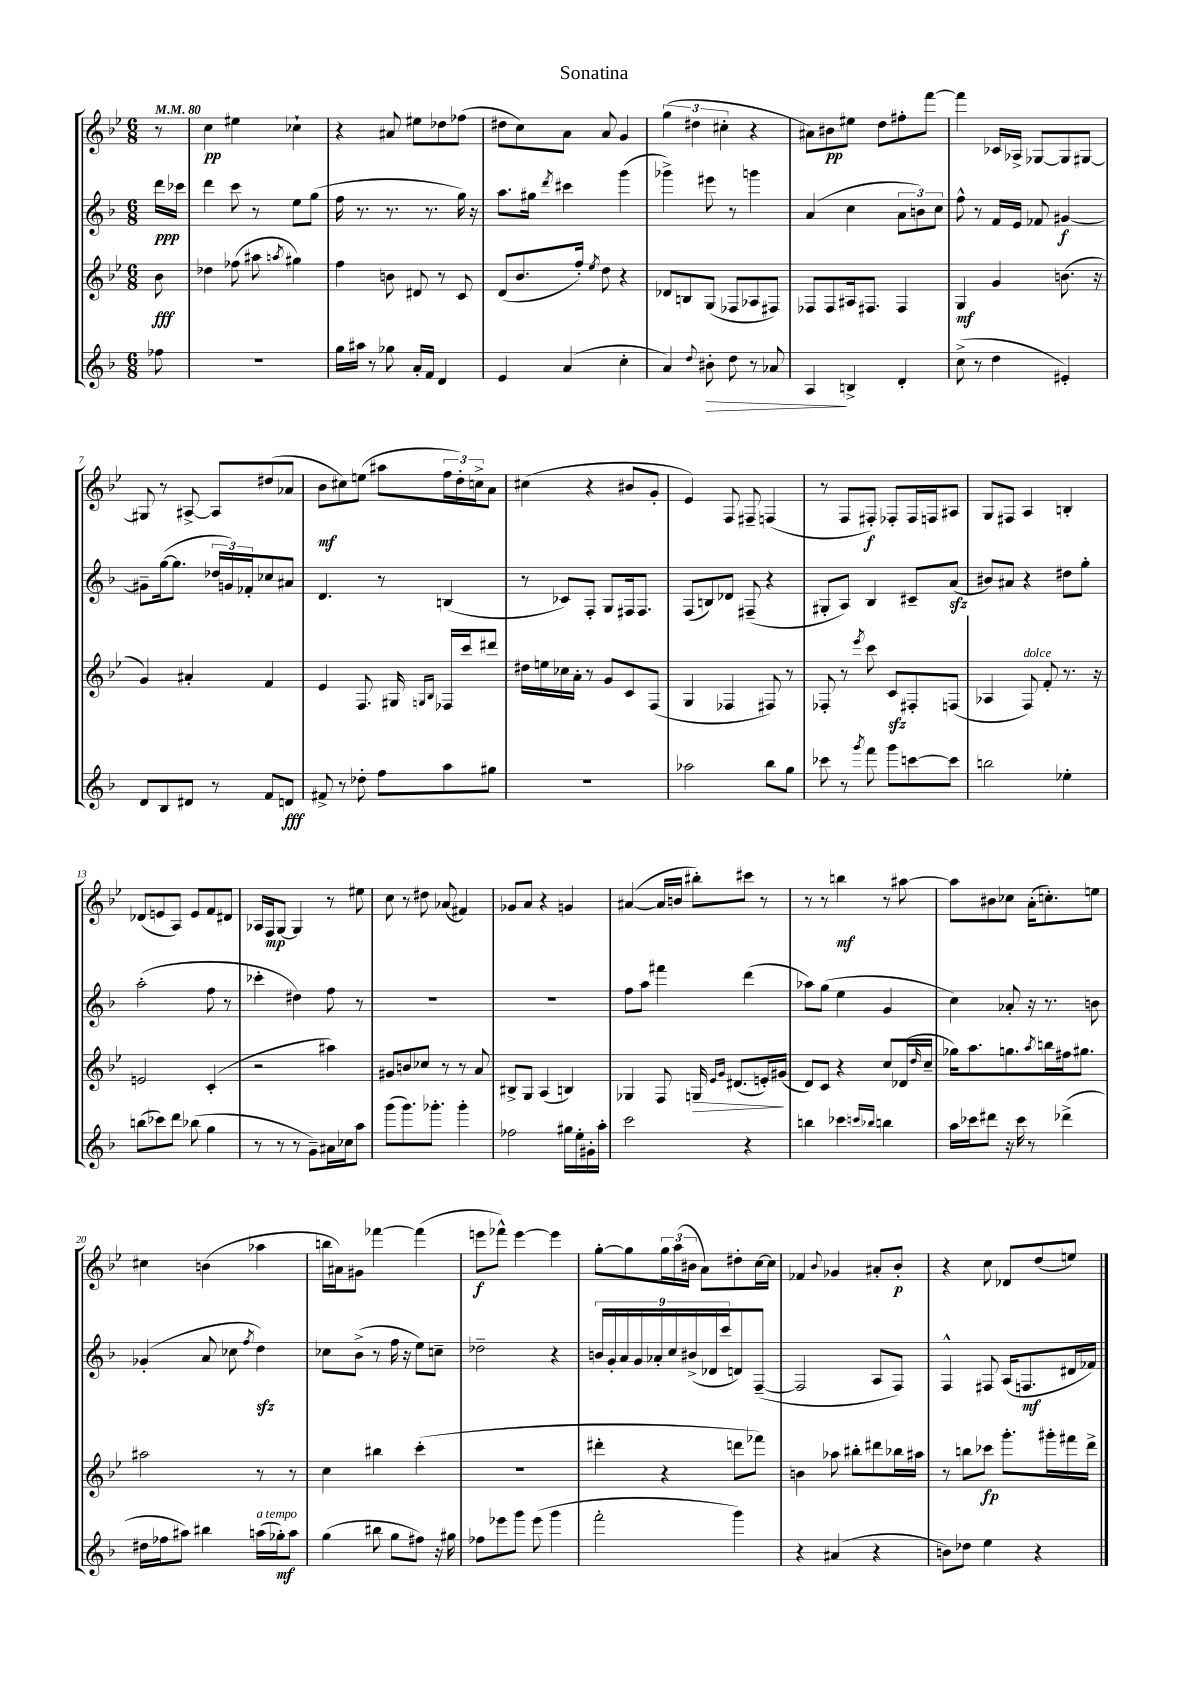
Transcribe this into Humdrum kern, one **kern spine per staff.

**kern	**dynam	**kern	**dynam	**kern	**dynam	**kern	**dynam
*part4	*part4	*part3	*part3	*part2	*part2	*part1	*part1
*staff4	*staff4	*staff3	*staff3	*staff2	*staff2	*staff1	*staff1
*clefG2	*	*clefG2	*	*clefG2	*	*clefG2	*
*k[b-]	*	*k[b-e-]	*	*k[b-]	*	*k[b-e-]	*
*M6/8	*	*M6/8	*	*M6/8	*	*M6/8	*
*MM80	*	*MM80	*	*MM80	*	*MM80	*
=	=	=	=	=	=	=	=
8ff-X\	.	8b-\	fff	16ddd\LL	ppp	8r	.
.	.	.	.	16ccc-X\JJ	.	.	.
=1	=1	=1	=1	=1	=1	=1	=1
2.r	.	4dd-X\	.	4ddd\	.	4cc\	pp
.	.	(8ff-X\	.	8ccc\	.	4ee#X\	.
.	.	8aa#X\	.	8r	.	.	.
.	.	8qaan/	.	.	.	.	.
.	.	4gg#X\)	.	8ee\L	.	4cc-X`\	.
.	.	.	.	(8gg\J	.	.	.
=2	=2	=2	=2	=2	=2	=2	=2
16gg\LL	.	4ff\	.	16ff\	.	4r	.
16aa#X\JJ	.	.	.	8.r	.	.	.
8r	.	.	.	.	.	.	.
8gg-X\	.	8bn\	.	8.r	.	8a#X/	.
16a'/LL	.	8d#X/	.	.	.	8ee#X\L	.
16f/JJ	.	.	.	8.r	.	.	.
4d/	.	8r	.	.	.	8dd-X\	.
.	.	8c/	.	16gg\)	.	(8ff-X\J	.
.	.	.	.	16r	.	.	.
=3	=3	=3	=3	=3	=3	=3	=3
4e/	.	(8d/L	.	8.aa\L	.	8dd#X\L	.
.	.	8.b-/	.	.	.	8cc\)	.
.	.	.	.	16gg#X\Jk	.	.	.
.	.	.	.	8qddd/	.	.	.
(4a/	.	.	.	4ccc#X\	.	8a\J	.
.	.	16ff'/Jk)	.	.	.	.	.
.	.	8qee-/	.	.	.	.	.
.	.	8dd\	.	.	.	8a/	.
4cc'\	.	4r	.	(4ggg\	.	4g/	.
=4	=4	=4	=4	=4	=4	=4	=4
4a/)	.	8d-X/L	.	4ggg-X^\)	.	(6gg\	.
.	.	8Bn/	.	.	.	.	.
.	.	.	.	.	.	6dd#X\	.
8qqdd/	.	.	.	.	.	.	.
!	!LO:HP:b	!	!	!	!	!	!
8b#X'\	>	(8G/J	.	8eee#X\	.	.	.
.	.	.	.	.	.	6cc#X'\	.
8dd\	.	8F-X/L	.	8r	.	.	.
8r	.	8A-X/	.	4gggn\	.	4r	.
8a-X/	.	8F#X/J)	.	.	.	.	.
=5	=5	=5	=5	=5	=5	=5	=5
4A/	.	8F-X/L	.	(4a/	.	8a#X\L)	.
.	.	8F-/	.	.	.	8b#X\	pp
4Bn^/	]	16A#X/k	.	4cc\	.	8ee#X\J	.
.	.	8.F#X/J	.	.	.	.	.
.	.	.	.	.	.	8dd\L	.
4d'/	.	4F#/	.	12a\L	.	8ff#X'\	.
.	.	.	.	12bn\)	.	.	.
.	.	.	.	.	.	[8fff\J	.
.	.	.	.	12cc\J	.	.	.
=6	=6	=6	=6	=6	=6	=6	=6
(8cc^\	.	4G/	mf	8ff^^\	.	4fff\]	.
8r	.	.	.	8r	.	.	.
4dd\	.	4g/	.	16f/LL	.	16c-X/LL	.
.	.	.	.	16e/JJ	.	16A-X^/JJ	.
.	.	.	.	8f-X/	.	[8G-X/L	.
4e#X'/)	.	(8.bn\	.	[4g#X/	f	8G-/]	.
.	.	.	.	.	.	[8G#X/J	.
.	.	16r	.	.	.	.	.
!!LO:LB:g=z
=7	=7	=7	=7	=7	=7	=7	=7
8d/L	.	4g/)	.	8g#X~\L]	.	8G#X/]	.
8B-/	.	.	.	([16gg\k	.	8r	.
.	.	.	.	8.gg\J]	.	.	.
8d#X/J	.	4a#X'/	.	.	.	[8A#X^/	.
8r	.	.	.	24dd-X/LL	.	8A#/L]	.
.	.	.	.	24gn/)	.	.	.
.	.	.	.	24f-X'/J	.	.	.
8f/L	.	4f/	.	8cc-X/	.	(8dd#X/	.
8dn/J	fff	.	.	8a#X/J	.	8a-X/J	.
=8	=8	=8	=8	=8	=8	=8	=8
8f#X^/	.	4e-/	.	4.d/	.	8b-\L	mf
8r	.	.	.	.	.	8cc#X\)	.
8dd-X'\	.	8.F/	.	.	.	(8een\J	.
8ff\L	.	.	.	8r	.	8aa#X\L	.
.	.	16G#X/	.	.	.	.	.
.	.	16qqGn/LL	.	.	.	.	.
.	.	16qqB-/JJ	.	.	.	.	.
8aa\	.	16F-X/LL	.	(4Bn/	.	24ff\L	.
.	.	.	.	.	.	24dd'\)	.
.	.	16ccc/J	.	.	.	.	.
.	.	.	.	.	.	24ccn^\J	.
8gg#X\J	.	8ddd#X/J	.	.	.	8a\J	.
=9	=9	=9	=9	=9	=9	=9	=9
2.r	.	16dd#X\LL	.	8r	.	(4cc#X\	.
.	.	16een\	.	.	.	.	.
.	.	16cc-X\	.	8c-X/L)	.	.	.
.	.	16a'\JJ	.	.	.	.	.
.	.	8r	.	8F'/J	.	4r	.
.	.	8g/L	.	8G/L	.	.	.
.	.	8c/	.	16F#X/k	.	8b#X/L	.
.	.	.	.	8.F#/J	.	.	.
.	.	(8F/J	.	.	.	8g'/J	.
=10	=10	=10	=10	=10	=10	=10	=10
2aa-X\	.	4G/	.	(8F/L	.	4e-/)	.
.	.	.	.	8Bn/)	.	.	.
.	.	4F-X/	.	8d-X/J	.	8F/	.
.	.	.	.	(8F#X~/	.	8F#X~/	.
8bb-\L	.	8F#X/)	.	4r	.	(4Fn/	.
8gg\J	.	8r	.	.	.	.	.
=11	=11	=11	=11	=11	=11	=11	=11
8ccc-X\	.	8F-X'/	.	8G#X'/L	.	8r	.
8r	.	8r	.	8A/J)	.	8F/L	.
8qggg/	.	8qeee-/	.	.	.	.	.
8fff\	.	8ccc\	.	4B-/	.	8F#X'/J)	f
8ggg\L	.	8czz/L	.	.	.	8F-X'/L	.
[8cccn\	.	8F#X'/	.	8c#X~/L	.	16F-/L	.
.	.	.	.	.	.	16Fn/J	.
8ccc\J]	.	(8Fn/J	.	(8azz/J	.	8A#X/J	.
=12	=12	=12	=12	=12	=12	=12	=12
2bbn\	.	4A-X/	.	8b#X/L)	.	8G/L	.
.	.	.	.	8a#X/J	.	8F#X/J	.
!	!	!LO:TX:a:i:t=dolce	!	!	!	!	!
.	.	8F/)	.	4r	.	4A/	.
.	.	8f'/	.	.	.	.	.
4ee-X'\	.	8.r	.	8dd#X\L	.	4Bn'/	.
.	.	.	.	8gg'\J	.	.	.
.	.	16r	.	.	.	.	.
!!LO:LB:g=z
=13	=13	=13	=13	=13	=13	=13	=13
(8bbn\L	.	2en/	.	(2aa'\	.	(8d-X/L	.
8ccc-X\)	.	.	.	.	.	8en/	.
8ddd\J	.	.	.	.	.	8A/J)	.
(8bb-X\	.	.	.	.	.	8e/L	.
4gg\	.	(4c'/	.	8ff\	.	8f/	.
.	.	.	.	8r	.	8d#X/J	.
=14	=14	=14	=14	=14	=14	=14	=14
8r	.	2r	.	4ccc-X'\	.	16A-X/LL	.
.	.	.	.	.	.	16F/J	mp
8r	.	.	.	.	.	[8G/J	.
8r	.	.	.	4dd#X\)	.	4G/]	.
8g~\L)	.	.	.	.	.	.	.
16a#X\L	.	4aa#X\)	.	8ff\	.	8r	.
16cc-X\J	.	.	.	.	.	.	.
8aa\J	.	.	.	8r	.	8ee#X\	.
=15	=15	=15	=15	=15	=15	=15	=15
(8ggg\L	.	8g#X/L	.	2.r	.	8cc\	.
8.ggg\)	.	8bn/	.	.	.	8r	.
.	.	8cc-X/J	.	.	.	8dd#X\	.
8.ggg-X'\J	.	.	.	.	.	.	.
.	.	8r	.	.	.	(8a-X/	.
4ggg-'\	.	8r	.	.	.	4f#X/)	.
.	.	8a/	.	.	.	.	.
=16	=16	=16	=16	=16	=16	=16	=16
2ff-X\	.	8B#X^/L	.	2.r	.	8g-X/L	.
.	.	8G/J	.	.	.	8a/J	.
.	.	(4A/	.	.	.	4r	.
16gg#X\LL	.	4Bn/)	.	.	.	4gn/	.
16ee'\	.	.	.	.	.	.	.
16g#X'\	.	.	.	.	.	.	.
16aa'\JJ	.	.	.	.	.	.	.
=17	=17	=17	=17	=17	=17	=17	=17
2ccc\	.	4G-X/	.	8ff\L	.	([4a#X/	.
.	.	.	.	8aa\J	.	.	.
.	.	8F/	.	4fff#X\	.	16a#/LL]	.
.	.	.	.	.	.	16bn/JJ	.
!	!	!	!LO:HP:b	!	!	!	!
.	.	16Gn/	>	.	.	8bb#X'\L)	.
.	.	16qqe-/LL	.	.	.	.	.
.	.	16qqg/JJ	.	.	.	.	.
.	.	(8.d#X/L	.	.	.	.	.
4r	.	.	.	(4ddd\	.	8ccc#X\J	.
.	.	16en'/L)	.	.	.	8r	.
.	.	(16g#X/JJ	.	.	.	.	.
.	.	.	]	.	.	.	.
=18	=18	=18	=18	=18	=18	=18	=18
4bbn\	.	8d/L)	.	8aa-X\L)	.	8r	.
.	.	8c/J	.	(8gg\J	.	8r	.
4ccc-X\	.	4r	.	4ee\	.	4bbn\	mf
16qqcccn/LL	.	.	.	.	.	.	.
16qqbb-X/JJ	.	.	.	.	.	.	.
4bbn\	.	8cc/L	.	4g/	.	8r	.
.	.	(16d-X/L	.	.	.	[8aa#X\	.
.	.	16qqdd/	.	.	.	.	.
.	.	16cc~/JJ	.	.	.	.	.
=19	=19	=19	=19	=19	=19	=19	=19
16aa\LL	.	16gg-X\KL)	.	4cc\)	.	8aa#\L]	.
16ccc-X\J	.	8.aa\	.	.	.	.	.
8ddd#X\J	.	.	.	.	.	8b#X\	.
16r	.	8.ggn\	.	8a-X'/	.	8cc-X\J	.
16ccc-\	.	.	.	.	.	.	.
8r	.	.	.	16r	.	(16a'\KL	.
.	.	8qaa/	.	.	.	.	.
.	.	16bbn\L	.	8.r	.	8.ccn'\)	.
(4ddd-X^\	.	16ff#X\J	.	.	.	.	.
.	.	8.gg#X\J	.	.	.	.	.
.	.	.	.	8bn\	.	8een\J	.
!!LO:LB:g=z
=20	=20	=20	=20	=20	=20	=20	=20
16dd#X\LL	.	2aa#X\	.	(4g-X'/	.	4cc#X\	.
16ff-X\J	.	.	.	.	.	.	.
8aa#X\J)	.	.	.	.	.	.	.
4bb#X\	.	.	.	8a/	.	(4bn\	.
.	.	.	.	8cc-X\	.	.	.
.	.	.	.	8qff/	.	.	.
!LO:TX:a:i:t=a tempo	!	!	!	!	!	!	!
(16aan\LL	.	8r	.	4ddzz\)	.	4aa-X\	.
16gg-X'\J)	mf	.	.	.	.	.	.
8aa\J	.	8r	.	.	.	.	.
=21	=21	=21	=21	=21	=21	=21	=21
(4gg\	.	4cc\	.	8cc-X\L	.	16bbn\LL	.
.	.	.	.	.	.	16a#X\J)	.
.	.	.	.	(8b-^\J	.	8g#X\J	.
8bb#X\	.	4bb#X\	.	8r	.	[4fff-X\	.
8gg\L	.	.	.	16ff\	.	.	.
.	.	.	.	16r	.	.	.
8ff#X\J)	.	(4ccc'\	.	8ee\L)	.	(4fff-\]	.
16r	.	.	.	8ccn~\J	.	.	.
16gg#X\	.	.	.	.	.	.	.
=22	=22	=22	=22	=22	=22	=22	=22
8ff-X\L	.	2.r	.	2dd-X~\	.	8eeen\L	f
8eee-X\	.	.	.	.	.	8fff-X^^\J)	.
8ggg\J	.	.	.	.	.	[4eee\	.
(8eee-\	.	.	.	.	.	.	.
4ggg\	.	.	.	4r	.	4eee\]	.
=23	=23	=23	=23	=23	=23	=23	=23
2fff'\	.	4ddd#X'\	.	18bn/LL	.	[8gg'\L	.
.	.	.	.	18g'/	.	.	.
.	.	.	.	18a/	.	.	.
.	.	.	.	.	.	8gg\]	.
.	.	.	.	18g/	.	.	.
.	.	.	.	18a-X'/	.	.	.
.	.	4r	.	.	.	24gg\L	.
.	.	.	.	18cc/	.	.	.
.	.	.	.	.	.	(24aa\	.
.	.	.	.	(18b#X^/	.	24b#X\JJ	.
.	.	.	.	.	.	8a\L)	.
.	.	.	.	18d-X/	.	.	.
.	.	.	.	18ccc/J	.	.	.
4ggg\)	.	8dddn\L	.	8dn/)	.	8dd#X'\	.
.	.	8fff-X\J)	.	([8F~/J	.	[16cc\L	.
.	.	.	.	.	.	16cc\JJ]	.
=24	=24	=24	=24	=24	=24	=24	=24
4r	.	4bn\	.	2F/]	.	4f-X/	.
.	.	.	.	.	.	8qqb-/	.
(4a#X/	.	8aa-X\	.	.	.	4g-X/	.
.	.	8bb#X'\L	.	.	.	.	.
4r	.	8ddd#X\	.	8A/L	.	8a#X'/L	.
.	.	16bb-X\L	.	8F/J)	.	8b-'/J	p
.	.	16aa#X\JJ	.	.	.	.	.
=25	=25	=25	=25	=25	=25	=25	=25
8bn\L)	.	8r	.	4F^^/	.	4r	.
8dd-X\J	.	8bbn\L	.	.	.	.	.
4ee\	.	8ccc-X\J	fp	8F#X/	.	8cc\	.
.	.	8.ggg'\L	.	(16A/KL	.	8d-X/L	.
.	.	.	.	8.Fn/	mf	.	.
4r	.	.	.	.	.	(8dd/	.
.	.	16ggg#X'\L	.	.	.	.	.
.	.	16fff#X\	.	16d#X/L	.	8een/J)	.
.	.	16ddd^\JJ	.	16f-X/JJ)	.	.	.
==	==	==	==	==	==	==	==
*-	*-	*-	*-	*-	*-	*-	*-
